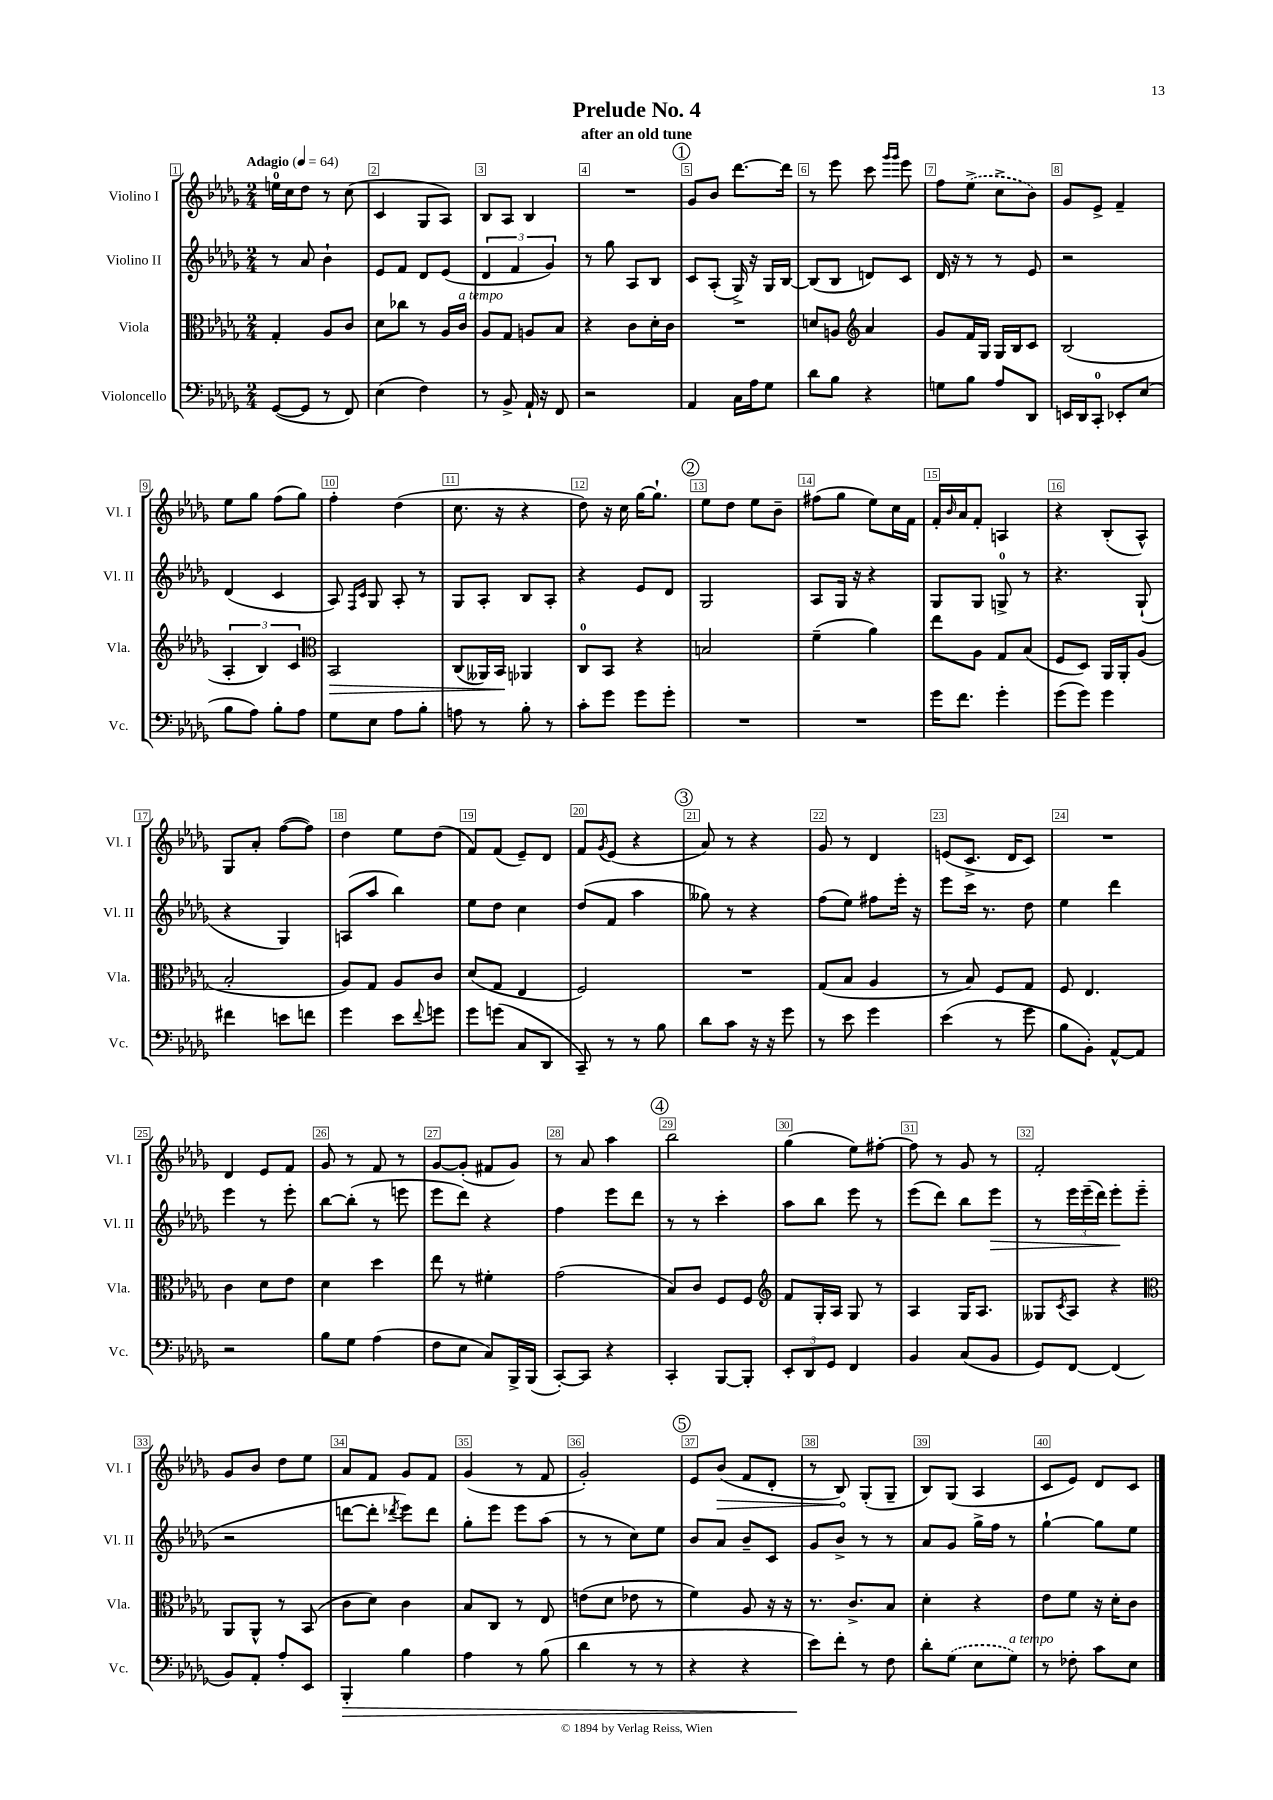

**kern	**kern	**kern	**kern
*staff4	*staff3	*staff2	*staff1
*clefF4	*clefC3	*clefG2	*clefG2
*k[b-e-a-d-g-]	*k[b-e-a-d-g-]	*k[b-e-a-d-g-]	*k[b-e-a-d-g-]
*M2/4	*M2/4	*M2/4	*M2/4
*MM64	*MM64	*MM64	*MM64
([8GG-/L	4G-'/	8r	16ee\LL
.	.	.	16cc\J
8GG-/]J	.	8a-/	8dd-\J
8r	8A-/L	4b-`\	8r
8FF/)	8c/J	.	(8cc\
=	=	=	=
(4E-\	8d-\L	8e-/L	4c/
.	8cc-\J	8f/J	.
4F\)	8r	8d-/L	8G-/L
.	16A-/LL	(8e-/J	8A-/J)
.	16c/JJ	.	.
=	=	=	=
8r	8A-/L	6d-/	8B-/L
8BB-^/	8G-/J	.	8A-/J
.	.	6f/	.
16AA-`/	8A/L	.	4B-/
16r	.	.	.
.	.	6g-/)	.
8FF/	8B-/J	.	.
=	=	=	=
2r	4r	8r	2r
.	.	8gg-\	.
.	8c\L	8A-/L	.
.	16d-'\L	8B-/J	.
.	16c\JJ	.	.
=	=	=	=
4AA-/	2r	8c/L	8g-/L
.	.	(8A-'/J	8b-/J
16C\LL	.	16G-^/)	[8.ddd-\L
16A-\J	.	16r	.
8G-\J	.	16G-/LL	.
.	.	[16B-/JJ	16ddd-\]Jk
=	=	=	=
8d-\L	8d/L	(8B-/]L	8r
8B-\J	8A/J	8B-/J	8eee-\
*	*clefG2	*	*
4r	4a-/	8d/L)	8ccc\
.	.	.	16qqggg-/LL
.	.	.	16qqggg-/JJ
.	.	8c/J	8eee-\
=	=	=	=
8G\L	8g-/L	16d-/	8ff\L
.	.	16r	.
8B-\J	16f/L	8r	(8ee-^\J
.	16G-/JJ	.	.
8A-/L	16G-/LL	8r	8cc^\L
.	16B-/J	.	.
8DD-/J	8c/J	8e-/	8b-\J)
=	=	=	=
16EE/LL	(2B-/	2r	8g-/L
16DD-/J	.	.	.
8CC'/J	.	.	8e-^/J
8EE-'/L	.	.	4f~/
(8E-/J	.	.	.
=	=	=	=
8B-\L	6A-'/	(4d-/	8ee-\L
8A-\J)	.	.	8gg-\J
.	6B-/)	.	.
8B-'\L	.	4c/	(8ff\L
.	6c/	.	.
8A-\J	.	.	8gg-\J)
=	=	=	=
*	*clefC3	*	*
8G-\L	2BB-/	8A-/)	4ff'\
.	.	16qqF/LL	.
.	.	16qqc/JJ	.
8E-\J	.	8G-/	.
8A-\L	.	8A-'/	(4dd-\
8B-'\J	.	8r	.
=	=	=	=
8A\	(8C/L	8G-/L	8.cc\
8r	16AA--/L)	8A-'/J	.
.	16BB-/JJ	.	16r
8B-'\	4AA-/	8B-/L	4r
8r	.	8A-'/J	.
=	=	=	=
8c'\L	8C/L	4r	8dd-\)
8g-\J	8BB-/J	.	16r
.	.	.	16cc\
8g-\L	4r	8e-/L	[16gg-\LK
.	.	.	8.gg-`\]J
8g-'\J	.	8d-/J	.
=	=	=	=
2r	2B/	2G-/	8ee-\L
.	.	.	8dd-\J
.	.	.	8ee-\L
.	.	.	8b-~\J
=	=	=	=
2r	(4f~\	8A-/L	(8ff#\L
.	.	16G-/Jk	8gg-\J
.	.	16r	.
.	4a-\)	4r	8ee-\L)
.	.	.	16cc\L
.	.	.	16f\JJ
=	=	=	=
16g-\LK	8ee-\L	8G-/L	16f'/LL
.	.	.	16qqb-/
8.f\J	.	.	16a-/J
.	8A-\J	8G-/J	8f'/J
4g-'\	8G-/L	8G^/	4A/
.	(8B-/J	8r	.
=	=	=	=
(8g-\L	8F/L	4.r	4r
8g-\J)	8D-/J)	.	.
4g-\	16AA-/LL	.	(8B-'/L
.	16AA-'/J	.	.
.	(8A-/J	(8G-`/	8A-^^/J)
=	=	=	=
4f#\	2B-'/	4r	8G-/L
.	.	.	8a-'/J
8e\L	.	4G-/)	([8ff\L
8f\J	.	.	8ff\]J)
=	=	=	=
4g-\	8A-/L)	(8A/L	4dd-\
.	8G-/J	8aa-/J	.
8e-\L	8A-/L	4bb-\)	8ee-\L
8qqf/	.	.	.
8g\J	8c/J	.	(8dd-\J
=	=	=	=
8g-\L	(8d-/L	8ee-\L	8f/L)
(8g\J	8G-/J	8dd-\J	(8f/J
8C/L	4E-/	4cc\	8e-~/L)
8DD-/J	.	.	8d-/J
=	=	=	=
8CC~/)	2F/)	(8dd-/L	8f/L
.	.	.	8qg-/
8r	.	8f/J	(8e-/J
8r	.	4aa-\	4r
8B-\	.	.	.
=	=	=	=
8d-\L	2r	8gg--\)	8a-/)
8c\J	.	8r	8r
16r	.	4r	4r
16r	.	.	.
8g-\	.	.	.
=	=	=	=
8r	(8G-/L	(8ff\L	8g-/
8e-\	8B-/J	8ee-\J)	8r
4g-\	4A-/	8ff#\L	4d-/
.	.	16eee-'\Jk	.
.	.	16r	.
=	=	=	=
(4e-\	8r	8eee-\L	(8e/L
.	8B-/)	16ccc\Jk	8.c^/J
.	.	8.r	.
8r	8F/L	.	.
.	.	.	16d-/LK
8g-\	8G-/J	8dd-\	8c/J)
=	=	=	=
8B-\L	8F/	4ee-\	2r
8BB-'\J)	4.E-/	.	.
[8AA-^^/L	.	4ddd-\	.
8AA-/]J	.	.	.
=	=	=	=
2r	4c\	4eee-\	4d-/
.	8d-\L	8r	8e-/L
.	8e-\J	8eee-'\	8f/J
=	=	=	=
8B-\L	4d-\	[8bb-\L	8g-/
8G-\J	.	(8bb-'\]J	8r
(4A-\	4dd-\	8r	8f/
.	.	8eee\	8r
=	=	=	=
8F\L	8ee-\	8eee-\L	[8g-/L
8E-\J	8r	8ddd-\J)	(8g-'/]J
8C/L)	4f#'\	4r	8f#/L
16BBB-^/L	.	.	8g-/J)
(16BBB-/JJ	.	.	.
=	=	=	=
[8CC'/L)	(2g-\	4ff\	8r
8CC/]J	.	.	8a-/
4r	.	8eee-\L	4aa-\
.	.	8ddd-\J	.
=	=	=	=
4CC'/	8B-/L)	8r	2bb-\
.	8c/J	8r	.
[8BBB-/L	8F/L	4ccc'\	.
8BBB-'/]J	8F/J	.	.
=	=	=	=
*	*clefG2	*	*
12EE-'/L	8f/L	8aa-\L	(4gg-\
12DD-/	.	.	.
.	16G-'/L	8bb-\J	.
12GG-/J	.	.	.
.	16A-/JJ	.	.
4FF/	8G-/	8eee-\	8ee-\L)
.	8r	8r	[8ff#'\J
=	=	=	=
4BB-/	4A-/	(8eee-\L	8ff#\]
.	.	8ddd-\J)	8r
(8C/L	16G-/LK	8bb-\L	8g-/
.	8.A-/J	.	.
8BB-/J	.	8eee-\J	8r
=	=	=	=
8GG-/L)	8G--/L	8r	2f'/
.	8qc/	.	.
[8FF/J	8A-/J	24eee-\LL	.
.	.	(24eee-~\	.
.	.	24ddd-\JJ)	.
(4FF/]	4r	8eee-'\L	.
.	.	(8eee-~\J	.
=	=	=	=
*	*clefC3	*	*
8BB-/L)	8AA-/L	2r	8g-/L
8AA-'/J	8AA-^^/J	.	8b-/J
8A-'/L	8r	.	8dd-\L
8EE-/J	(8BB-/	.	8ee-\J
=	=	=	=
4BBB-'/	8c\L	[8ddd\L	8a-/L
.	8d-\J)	8ddd'\]J	8f/J
.	.	8qddd-/	.
4B-\	4c\	8eee-\L)	8g-/L
.	.	8ddd-\J	8f/J
=	=	=	=
4A-\	8B-/L	8gg-'\L	(4g-/
.	8C/J	8eee-\J	.
8r	8r	8eee-\L	8r
(8B-\	8E-/	(8aa-\J	8f/
=	=	=	=
4d-\	(8e\L	8r	2g-'/)
.	8d-\J	8r	.
8r	8e-\	8cc\L)	.
8r	8r	8ee-\J	.
=	=	=	=
4r	4f\)	8b-/L	8e-/L
.	.	8a-/J	(8b-/J
4r	8A-/	8b-~/L	8f/L
.	16r	8c/J	8d-'/J
.	16r	.	.
=	=	=	=
8e-\L)	8.r	8g-/L	8r
8f'\J	.	8b-^/J	8B-/)
.	8.c^/L	.	.
8r	.	8r	(8G-'/L
8F\	8B-/J	8r	8G-~/J
=	=	=	=
8d-'\L	4d-'\	8a-/L	8B-/L)
(8G-\J	.	8g-/J	(8G-/J
8E-\L	4r	16gg-^\LL	4A-/
.	.	16ff\JJ	.
8G-\J)	.	8r	.
=	=	=	=
8r	8e-\L	[4gg-`\	8c/L
8F-'\	8f\J	.	8e-/J)
8c\L	16r	8gg-\]L	8d-/L
.	16d-'\LK	.	.
8E-\J	8c\J	8ee-\J	8c/J
==	==	==	==
*-	*-	*-	*-
